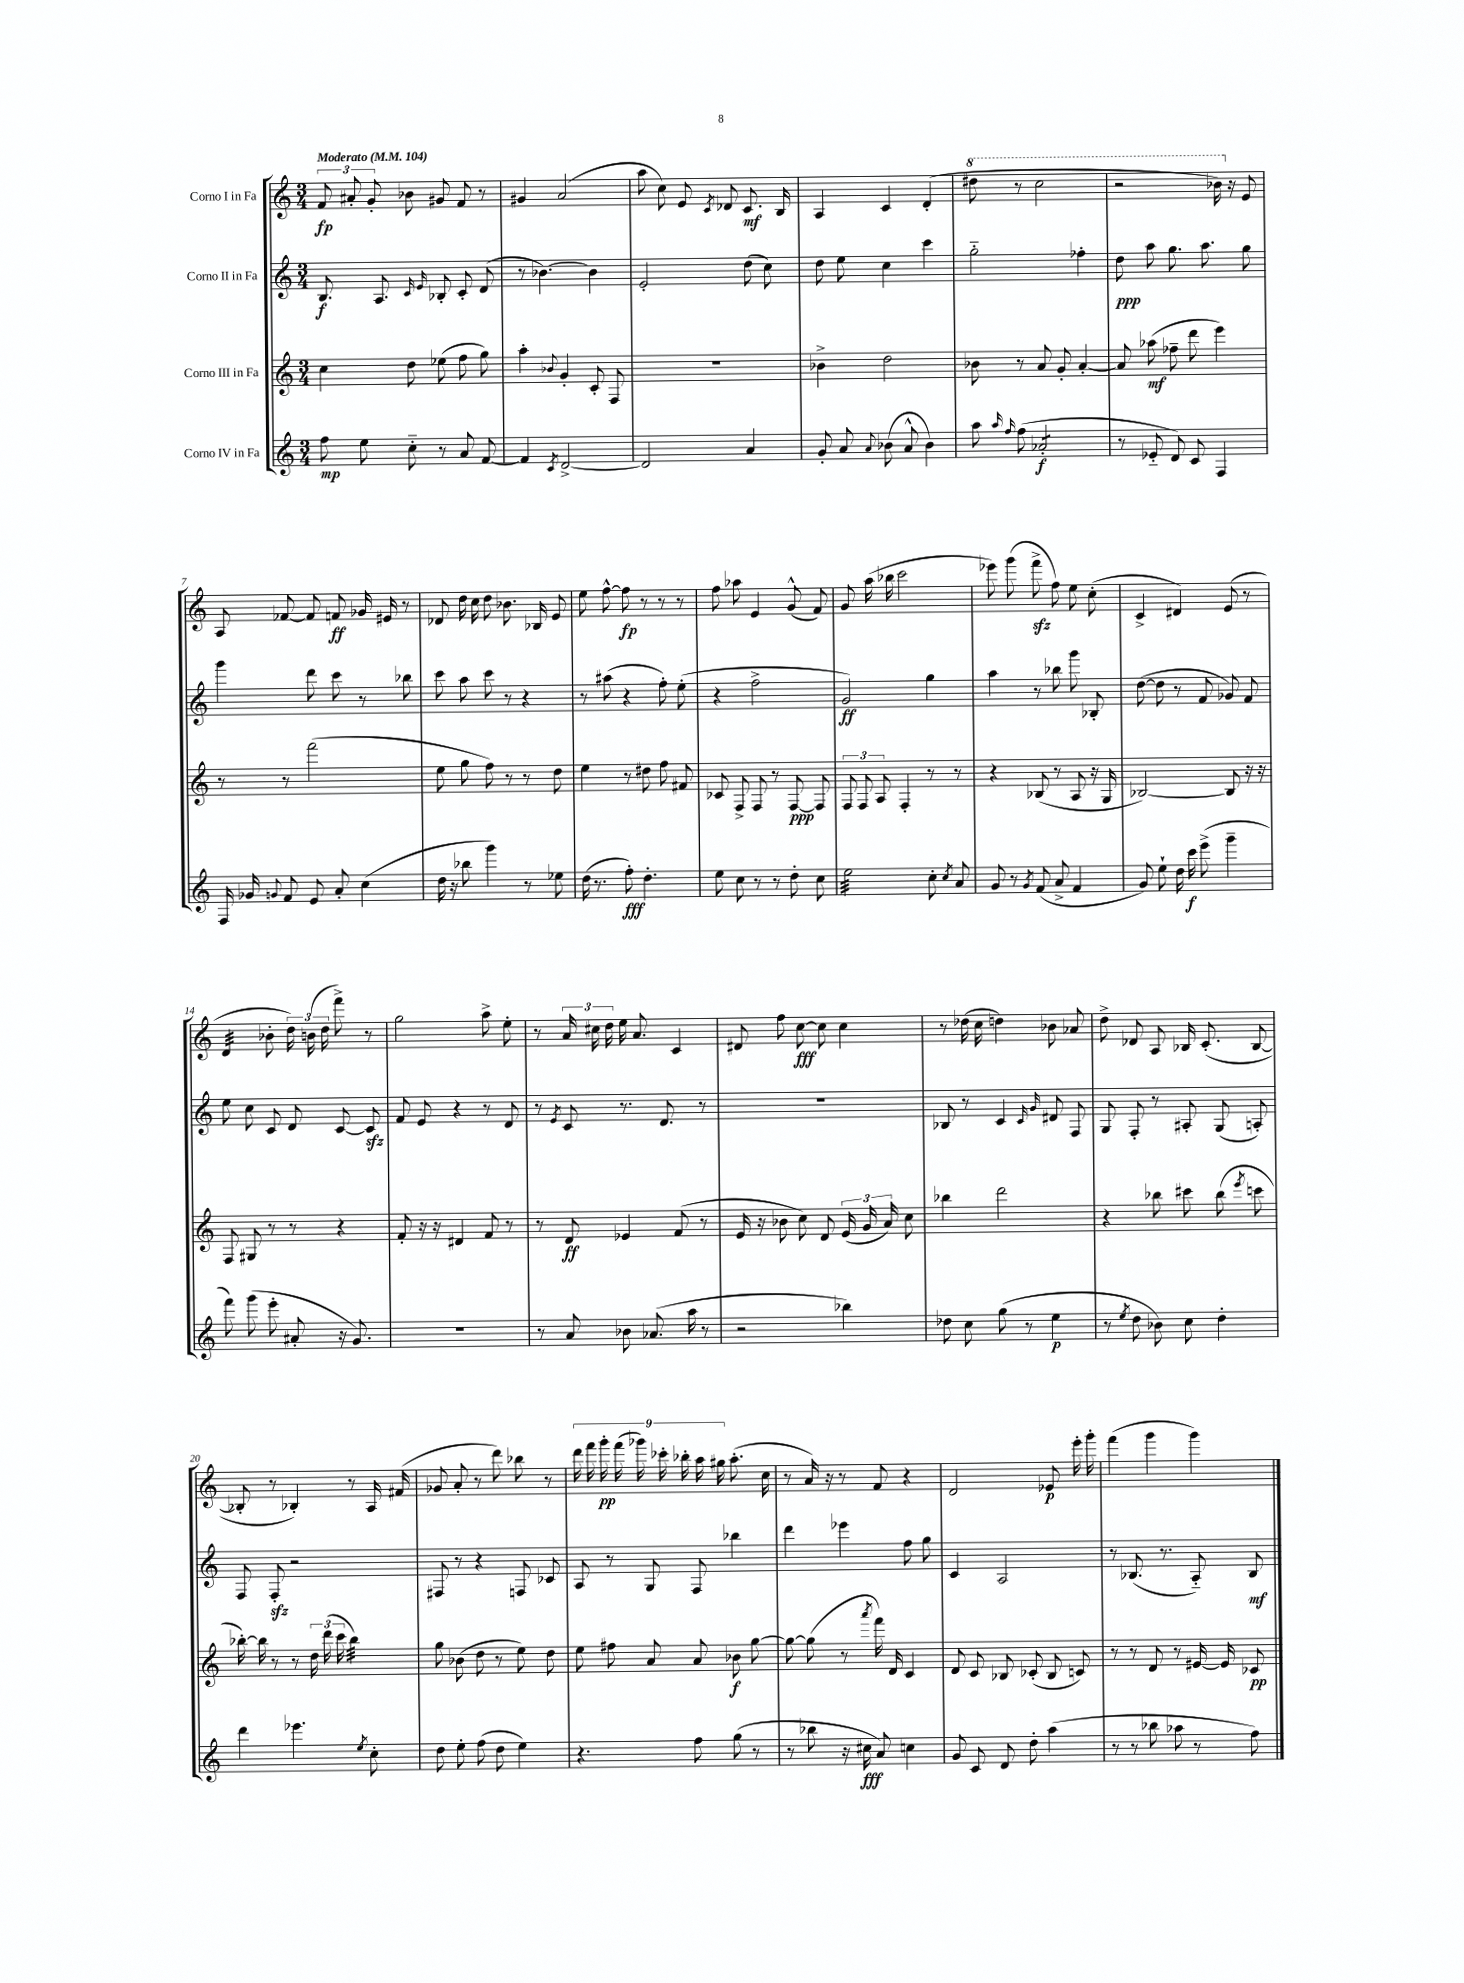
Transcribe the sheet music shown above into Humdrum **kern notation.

**kern	**kern	**kern	**kern
*staff4	*staff3	*staff2	*staff1
*clefG2	*clefG2	*clefG2	*clefG2
*k[]	*k[]	*k[]	*k[]
*M3/4	*M3/4	*M3/4	*M3/4
*MM104	*MM104	*MM104	*MM104
8ff	4cc	8.B	12f
.	.	.	12a#'
8ee	.	.	.
.	.	.	12g'
.	.	8.A	.
8cc'~	8dd	.	8b-
.	.	16qqc	.
.	.	16qqe	.
8r	(8ee-	8B-'	8g#
8a	8ff	8c'	8f
[8f	8gg)	(8d	8r
=	=	=	=
4f]	4aa'	8r	4g#
.	.	[4.b-)	.
8qc	8qqb-	.	.
[2d^	4g'	.	(2a
.	8c'	4b-]	.
.	8F	.	.
=	=	=	=
2d]	2.r	2e'	8aa
.	.	.	8cc)
.	.	.	8e
.	.	.	8qc
.	.	.	8d-
4a	.	(8dd	8.c
.	.	8cc)	.
.	.	.	16B
=	=	=	=
8g'	4b-^	8dd	4A
8a	.	8ee	.
8qqa	.	.	.
(8b-	2dd	4cc	4c
8a^^	.	.	.
4b-)	.	4ccc	(4d'
=	=	=	=
8aa	8b-	2gg'~	8ddd#
16qqaa	.	.	.
16qqff	.	.	.
(8ff	8r	.	8r
2a-'	8a	.	2ccc
.	8g'	.	.
.	[4a'	4ff-'	.
=	=	=	=
8r	8a]	8dd	2r
8e-'~	(8aa-	8aa	.
8d)	8ff-~	8.gg	.
8c	8ddd	.	.
.	.	8.aa	.
4F	4eee)	.	16bb-)
.	.	.	16r
.	.	8gg	8e
=	=	=	=
16F	8r	4ggg	8A
16g-	.	.	.
8qqg	.	.	.
8f	8r	.	[8f-
8e	(2fff	8ddd	8f-]
8a'	.	8ccc	8f
(4cc	.	8r	16g-
.	.	.	16e#
.	.	8bb-	8r
=	=	=	=
16dd	8ee	8ccc	8d-
16r	.	.	.
8bb-	8gg	8aa	16dd
.	.	.	16cc
4ggg)	8ff)	8ccc	8dd
.	8r	8r	8.b-
8r	8r	4r	.
.	.	.	16B-
8ee-	8dd	.	8e
=	=	=	=
(16dd	4ee	8r	8ee
8.r	.	.	.
.	.	(8aa#	[8ff^^
8ff')	8r	4r	8ff]
4.dd'	8dd#	.	8r
.	8ff	8ff')	8r
.	8f#	(8ee'	8r
=	=	=	=
8ee	8c-	4r	8ff
8cc	8F^	.	8aa-
8r	8F	2ff^	4e
8r	8r	.	.
8dd'	[8F	.	(8g^^
8cc	8F]	.	8f)
=	=	=	=
2ee	12F	2g)	8g
.	12F	.	.
.	.	.	(16aa
.	12A	.	.
.	.	.	16bb-
.	4F'	.	2ccc
8cc'	8r	4gg	.
8qcc	.	.	.
8a	8r	.	.
=	=	=	=
8g	4r	4aa	8eee-)
8r	.	.	(8ggg
8qg	.	.	.
(8f	(8B-	8r	8fff^
8a^	8r	8bb-	8ff)
4f	8A	8ggg	8ee
.	16r	8B-'	(8cc'
.	16G	.	.
=	=	=	=
8g)	[2B-)	([8dd	4c^
8ee`	.	8dd]	.
16dd	.	8r	4d#)
16ccc	.	.	.
(8eee^	.	8f	.
4ggg~	8B-]	8g-)	(8e
.	16r	8f	8r
.	16r	.	.
=	=	=	=
8fff)	8F	8ee	4d
(8ggg	8G#	8cc	.
8eee'	8r	8c	8b-'
8a#'	8r	8d	24dd)
.	.	.	(24b
.	.	.	24dd
16r	4r	[8c	8fff^)
8.g)	.	.	.
.	.	8c]	8r
=	=	=	=
2.r	8f'	8f	2gg
.	16r	8e	.
.	16r	.	.
.	4d#	4r	.
.	8f	8r	8aa^
.	8r	8d	8ee'
=	=	=	=
8r	8r	8r	8r
.	.	8qe	.
8a	8d	8c	24a
.	.	.	24cc#
.	.	.	24dd
8b-	4e-	8.r	16ee
.	.	.	8.a
(8.a-	.	.	.
.	.	8.d	.
.	(8f	.	4c
16aa	.	.	.
8r	8r	8r	.
=	=	=	=
2r	16e	2.r	8d#
.	16r	.	.
.	8b-	.	8ff
.	8cc)	.	[8cc
.	8d	.	8cc]
4bb-)	(24e	.	4cc
.	24g	.	.
.	24a)	.	.
.	8cc	.	.
=	=	=	=
8dd-	4bb-	8B-	8r
8cc	.	8r	(16dd-
.	.	.	16cc
(8gg	2ddd	4c	4dd)
8r	.	.	.
.	.	16qqc	.
.	.	16qqg	.
4ee	.	8d#	8b-
.	.	8F	8a-
=	=	=	=
8r	4r	8G	8dd^
8qee	.	.	.
8dd	.	8F'	8d-
8b-)	8bb-	8r	8A
8cc	8ccc#	8A#'	16B-
.	.	.	(8.c'
4dd'	(8bb-	(8G	.
.	8qeee	.	.
.	8ccc	8A')	[8B-
=	=	=	=
4ddd	[16bb-')	8F	8B-']
.	16bb-]	.	.
.	8r	8F'	8r
4.eee-	8r	2r	4B-')
.	24dd	.	.
.	(24ddd	.	.
.	24ccc	.	.
.	4bb-)	.	8r
8qee	.	.	.
8cc'	.	.	16A
.	.	.	(16f#
=	=	=	=
8dd	8gg	8F#	8g-
8ee'	(8b-	8r	8a'
(8ff	8dd	4r	8r
8dd	8r	.	8ddd)
4ee)	8ee)	8F	8bb-
.	8dd	8c-	8r
=	=	=	=
4.r	8ee	8A	18ddd
.	.	.	18fff
.	.	.	18ggg'
.	8ff#	8r	.
.	.	.	(18fff
.	.	.	18ggg-)
.	8a	8G	.
.	.	.	18ccc-'
.	.	.	18bb-'
8ff	8a	8F	.
.	.	.	18aa
.	.	.	18gg#
(8gg	8b-	4bb-	(8.aa'
8r	[8gg	.	.
.	.	.	16cc
=	=	=	=
8r	8gg_	4ddd	8r
8bb-	(8gg]	.	16a)
.	.	.	16r
16r	8r	4eee-	8r
16cc#	.	.	.
.	8qaaa	.	.
8a)	16fff)	.	8f
.	16d	.	.
4cc	4c	8ff	4r
.	.	8gg	.
=	=	=	=
8g	8d	4c	2d
8c	8c	.	.
8d	8B-	2A	.
8dd'	(8c-'	.	.
(4aa	8B-	.	8e-
.	8c)	.	16eee'
.	.	.	16ggg'
=	=	=	=
8r	8r	8r	(4fff
8r	8r	(8.B-	.
8bb-	8d	.	4ggg
.	.	8.r	.
8aa-	8r	.	.
8r	[16e#	8A'~)	4ggg)
.	16e#]	.	.
8ff)	8c-	8B-	.
==	==	==	==
*-	*-	*-	*-
